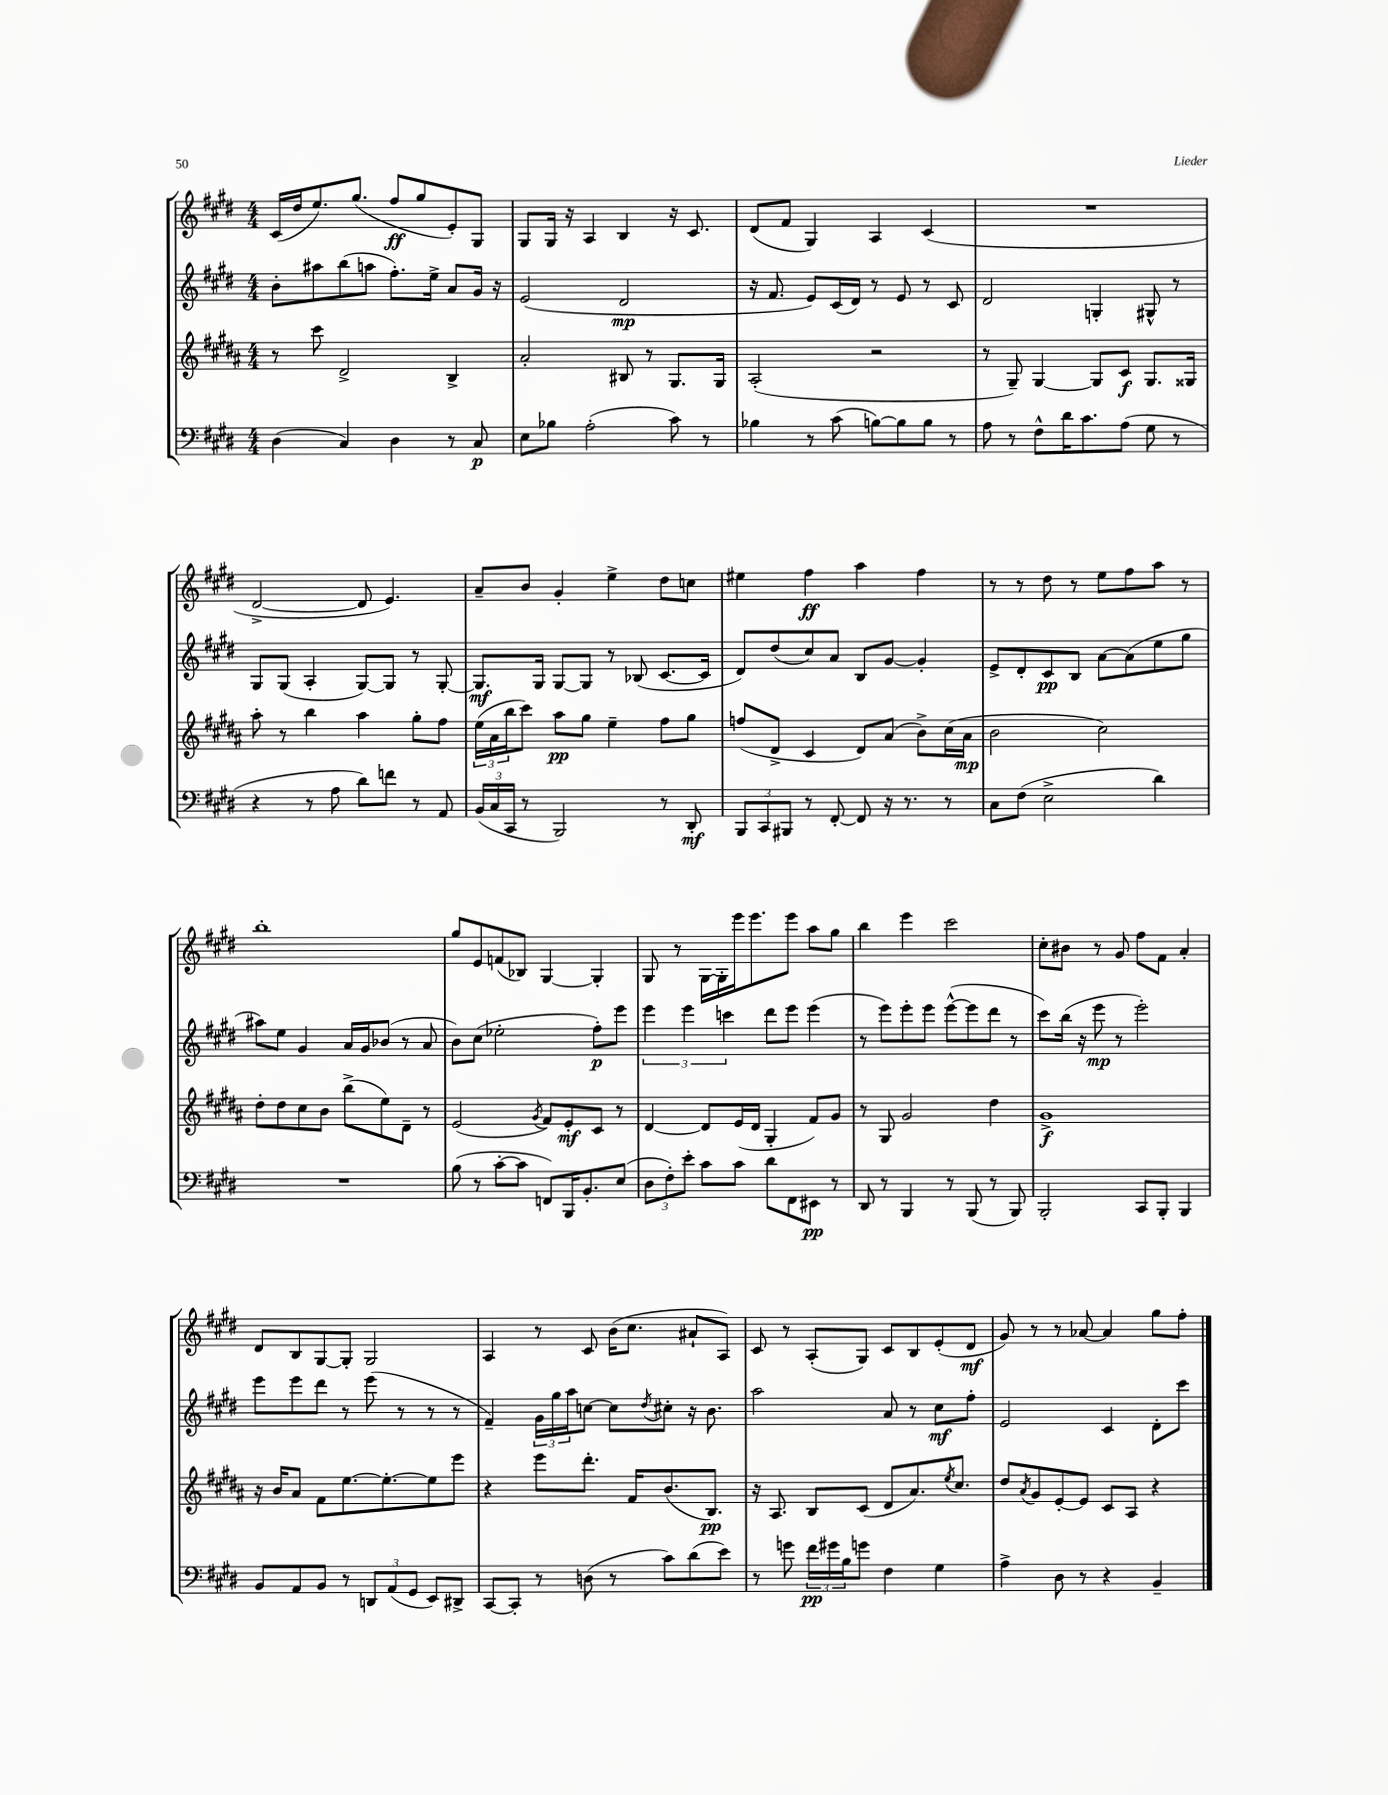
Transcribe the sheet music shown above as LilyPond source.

<<
\new StaffGroup <<
\new Staff = "s0" {
    \clef treble \key e \major \numericTimeSignature \time 4/4
    cis'16( dis''16 e''8.) gis''8.( fis''8\ff gis''8 e'8-.) gis8 |
    gis8 gis16 r16 a4 b4 r16 cis'8. |
    dis'8( fis'8 gis4) a4 cis'4( |
    R1 |
    dis'2~-> dis'8 e'4.) |
    a'8-- b'8 gis'4-. e''4-> dis''8 c''8 |
    eis''4 fis''4\ff a''4 fis''4 |
    r8 r8 dis''8 r8 e''8 fis''8 a''8 r8 |
    b''1-. |
    gis''8 e'8 f'8( bes8) gis4~ gis4-. |
    gis8 r8 gis16~ gis16-. e'''16 e'''8. e'''8 a''8 gis''8 |
    b''4 e'''4 cis'''2 |
    cis''8-. bis'8 r8 gis'8 fis''8 fis'8 a'4-. |
    dis'8 b8 gis8~ gis8-. gis2 |
    a4 r8 cis'8 b'16( cis''8. ais'8-! a8) |
    cis'8 r8 a8-.( gis8) cis'8 b8 e'8-.( dis'8\mf |
    gis'8) r8 r8 aes'8~ aes'4 gis''8 fis''8-. \bar "|." |
}
\new Staff = "s1" {
    \clef treble \key e \major \numericTimeSignature \time 4/4
    b'8-. ais''8 b''8( a''8 fis''8.-.) e''16-> a'8 gis'16 r16 |
    e'2( dis'2\mp |
    r16 fis'8. e'8) cis'16( dis'16) r8 e'8 r8 cis'8 |
    dis'2 g4-. gis8-^ r8 |
    gis8 gis8( a4-. gis8~) gis8 r8 gis8~-. |
    gis8.\mf gis16 gis8~ gis8 r8 bes8( cis'8.~ cis'16 |
    dis'8) dis''8( cis''8) a'8 b8 gis'8~ gis'4-. |
    e'8-> dis'8-. cis'8\pp b8 a'8~ a'8( e''8 gis''8 |
    ais''8) e''8 gis'4 a'16 gis'16 bes'8( r8 a'8 |
    b'8) cis''8( ees''2-. fis''8-.\p) e'''8 |
    \tuplet 3/2 { e'''4 e'''4 c'''4 } dis'''8 e'''8 e'''4( |
    r8 e'''8) e'''8-. e'''8 e'''8~-^( e'''8 dis'''8 r8 |
    cis'''8) b''16( r16 e'''8\mp r8 e'''2-.) |
    e'''8 e'''8 dis'''8 r8 e'''8( r8 r8 r8 |
    fis'4--) \tuplet 3/2 { gis'16 gis''16 a''16 } c''8~ c''8 \acciaccatura { dis''8 } cis''8-. r16 b'8. |
    a''2 a'8 r8 cis''8\mf fis''8-. |
    e'2 cis'4 dis'8-. cis'''8 \bar "|." |
}
\new Staff = "s2" {
    \clef treble \key b \major \numericTimeSignature \time 4/4
    r8 cis'''8 dis'2-> b4-> |
    ais'2-. bis8 r8 gis8. gis16 |
    ais2-.( r2 |
    r8 gis8--) gis4~ gis8 cis'8\f gis8. gisis16 |
    ais''8-. r8 b''4 ais''4 gis''8-. fis''8 |
    \tuplet 3/2 { e''16( ais'16 b''16 } cis'''8) ais''8\pp gis''8 e''4-- fis''8 gis''8 |
    f''8( dis'8-> cis'4 dis'8) ais'8( b'8->) cis''16( ais'16\mp |
    b'2 cis''2) |
    dis''8-. dis''8 cis''8 b'8 b''8->( e''8) dis'8-- r8 |
    e'2( \acciaccatura { gis'8 } fis'8) e'8-.\mf cis'8 r8 |
    dis'4~ dis'8 e'16( dis'16 gis4-. fis'8) gis'8 |
    r8 gis8 gis'2 dis''4 |
    gis'1->\f |
    r16 b'16 ais'8 fis'8 e''8.~ e''8.~-. e''8 e'''8 |
    r4 e'''8 dis'''8.-. fis'16 b'8.( b8.\pp) |
    r16 ais8. b8 cis'8( dis'8 ais'8.) \acciaccatura { e''8 } cis''8. |
    dis''8 \acciaccatura { ais'8 } gis'8 e'8~-. e'8 cis'8 ais8 r4 \bar "|." |
}
\new Staff = "s3" {
    \clef bass \key e \major \numericTimeSignature \time 4/4
    dis4( cis4) dis4 r8 cis8\p |
    e8 bes8 a2-.( cis'8) r8 |
    bes4 r8 cis'8( b8~) b8 b8 r8 |
    a8 r8 fis8-^ dis'16 cis'8. a8( gis8 r8 |
    r4 r8 a8 dis'8) f'8 r8 a,8 |
    \tuplet 3/2 { b,16( cis16 cis,16 } r8 b,,2) r8 dis,8-.\mf |
    \tuplet 3/2 { b,,8 cis,8 bis,,8 } r8 fis,8~-. fis,8 r16 r8. r8 |
    cis8 fis8( e2-> dis'4) |
    R1 |
    b8( r8 cis'8~-. cis'8 f,8) b,,16 b,8.-. e8( |
    \tuplet 3/2 { dis8 fis8-.) e'8-. } cis'8 cis'8 dis'8 fis,8 eis,8\pp r8 |
    dis,8 r8 b,,4 r8 b,,8( r8 b,,8) |
    b,,2-. cis,8 b,,8-. b,,4 |
    b,8 a,8 b,8 r8 \tuplet 3/2 { d,8 a,8( gis,8 } e,8) dis,8-> |
    cis,8~ cis,8-. r8 d8( r8 cis'8) dis'8( e'8) |
    r8 g'8 \tuplet 3/2 { fis'16\pp gis'16 b16 } g'8 fis4 gis4 |
    a4-> dis8 r8 r4 b,4-- \bar "|." |
}
>>
>>
\layout { \context { \Score \remove "Bar_number_engraver" } }
